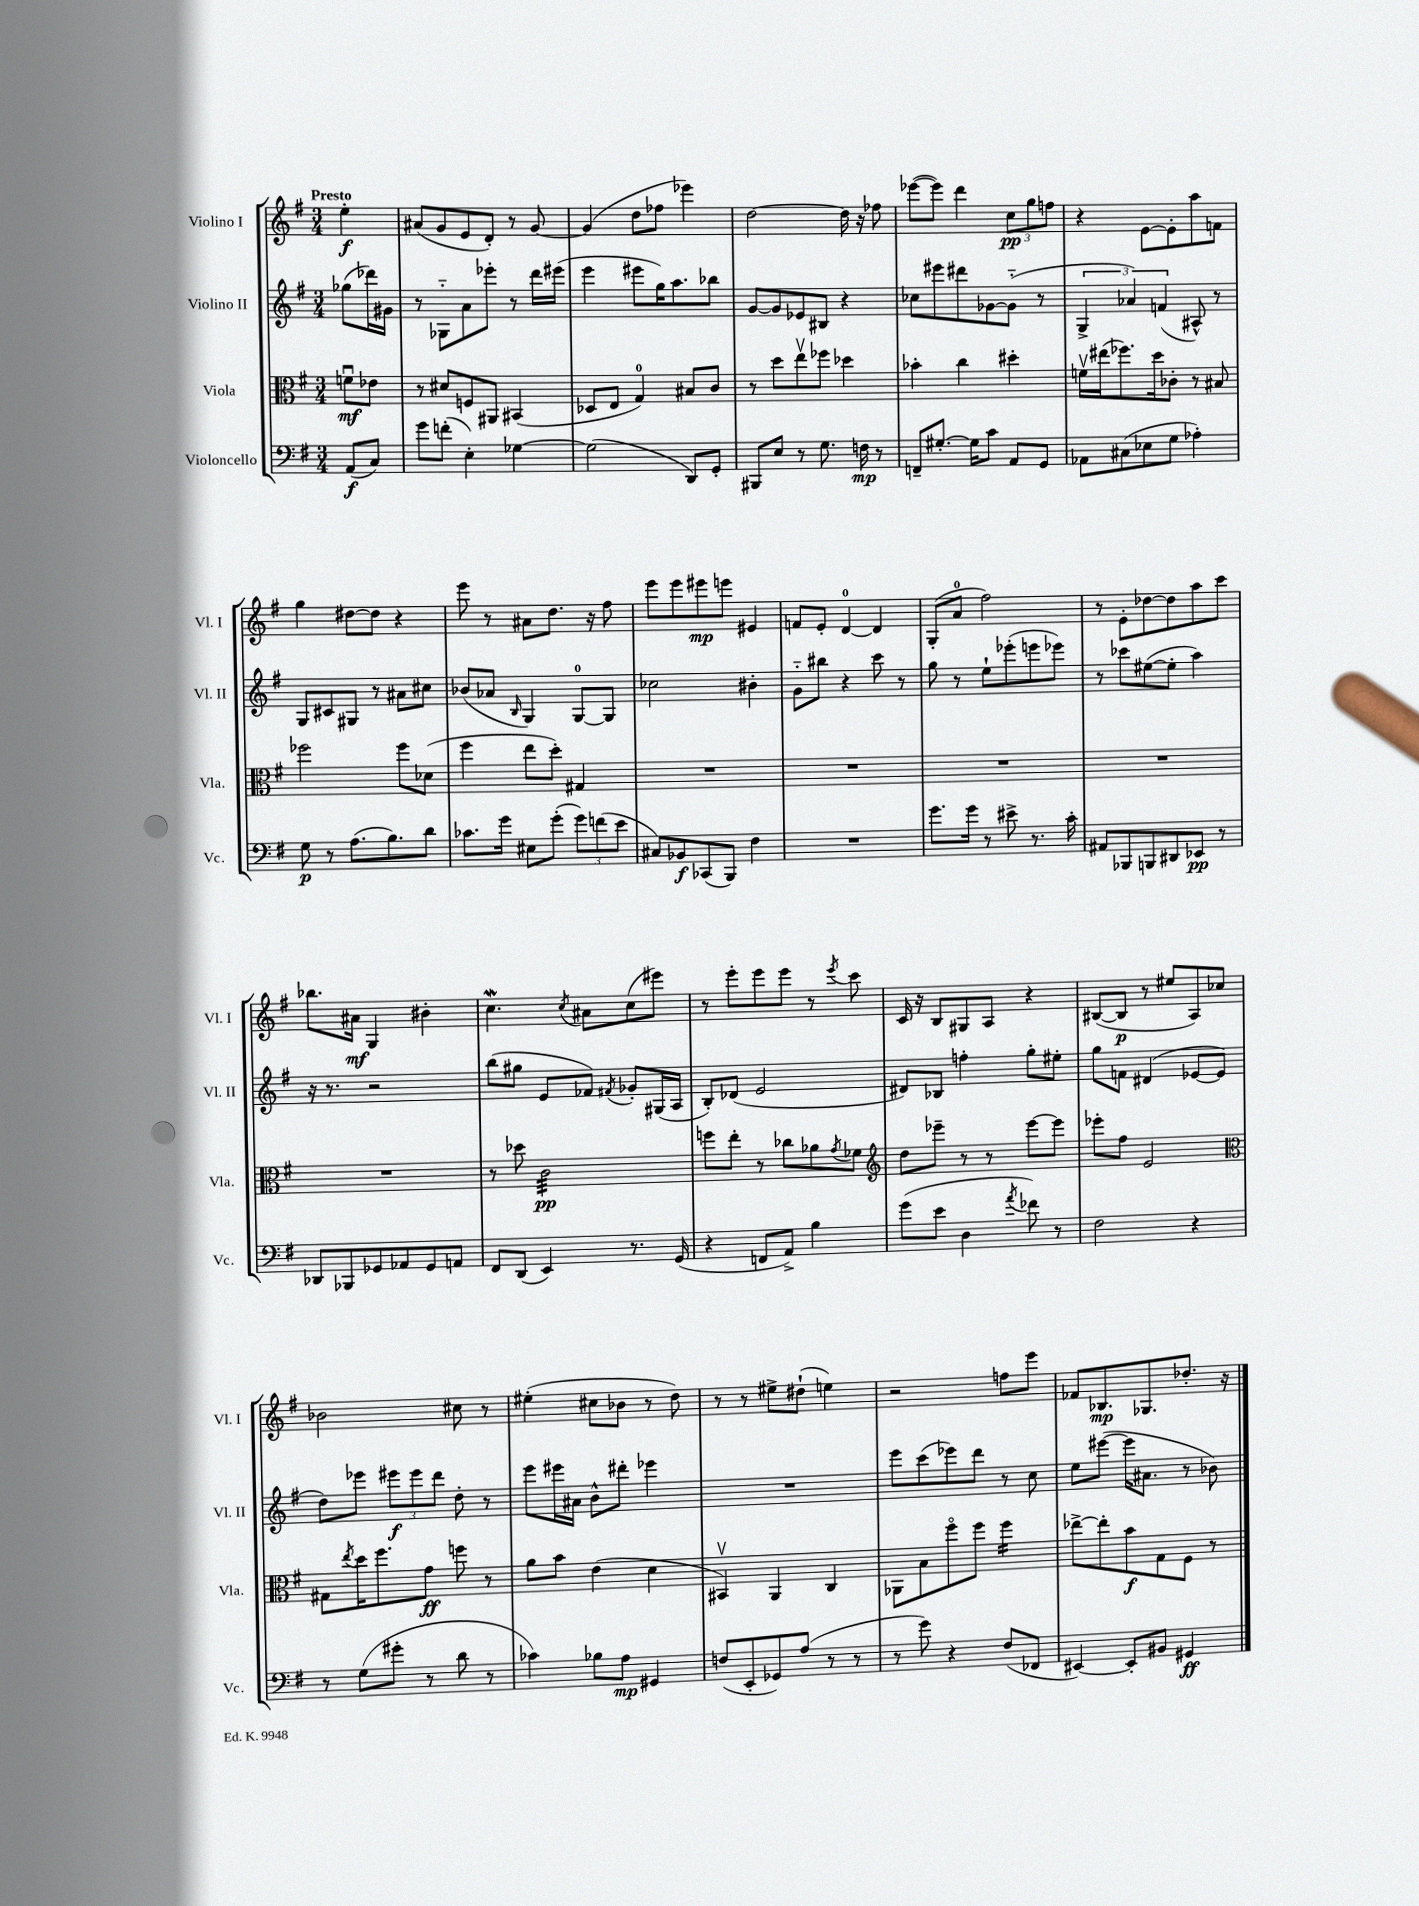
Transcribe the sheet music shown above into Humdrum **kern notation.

**kern	**kern	**kern	**kern
*staff4	*staff3	*staff2	*staff1
*clefF4	*clefC3	*clefG2	*clefG2
*k[f#]	*k[f#]	*k[f#]	*k[f#]
*M3/4	*M3/4	*M3/4	*M3/4
(8AA	8fu	(8gg-	4ee'
8C)	8e-	16ddd-)	.
.	.	16g#	.
=	=	=	=
8g	8r	8r	(8a#
(8f'	8d#	8G-'~	8g
4E')	8F	8a	8e
.	8AA#	8eee-'	8d')
[4G-	(4BB#	8r	8r
.	.	16ddd	[8g
.	.	(16eee#	.
=	=	=	=
(2G-]	8D-	4eee	(4g]
.	8E	.	.
.	4G)	8eee#	8dd
.	.	16gg)	8ff-
.	.	8.aa	.
8DD)	8B#	.	4eee-)
8GG'	8c	8bb-	.
=	=	=	=
8BBB#	8r	[8g	[2dd
8E	8dd	8g]	.
8r	8eev	8e-	.
8.G	8ff-	8B#	.
.	4dd-	4r	16dd]
16F	.	.	16r
8r	.	.	8ff-
=	=	=	=
8FF~	4b-'	8cc-	([8eee-
[8.G#'	.	8eee#	8eee-])
.	4cc	8ddd#	4ddd
16G#]	.	.	.
8c	.	[8g-	.
8AA	4dd#'	(8g-'~]	12cc
.	.	.	12gg
8GG	.	8r	.
.	.	.	12ff
=	=	=	=
8AA-	16fv	6G^	4r
.	(16ee#	.	.
(8C#	8.ff-)	.	.
.	.	6a-)	.
8E-	.	.	[8e
.	16dd	.	.
.	.	(6f	.
8G	8c-'	.	8e']
4A-')	8r	8A#^^)	8aa
.	8B#	8r	8f
=	=	=	=
8G	2ff-	8G	4gg
8r	.	8c#	.
(8.A	.	8G#	[8dd#
.	.	8r	8dd#]
8.B)	.	.	.
.	8ff-	8a#	4r
8d	(8d-	8cc#	.
=	=	=	=
8.c-	4ff#	(8b-	8eee
.	.	8a-	8r
16g	.	.	.
.	.	16qqB	.
8E#	8ee	4G)	8a#
(8g'	8dd')	.	8.dd
12g)	4G#	[8G	.
.	.	.	16r
(12f	.	.	.
.	.	8G]	8ff#
12e	.	.	.
=	=	=	=
8C#)	2.r	2cc-	8eee
8BB-	.	.	8eee
(8CC-	.	.	8eee#
8BBB)	.	.	8eee
4F#	.	4b#'	4e#
=	=	=	=
2.r	2.r	8g'~	8f
.	.	8bb#	8e'
.	.	4r	[4d
.	.	8ccc	4d]
.	.	8r	.
=	=	=	=
8.g	2.r	8gg	(8G'
.	.	8r	8a
16g	.	.	.
8r	.	8ee`	2ff#)
8e#^	.	(8eee-'	.
8.r	.	8eee	.
.	.	8eee-)	.
16c'	.	.	.
=	=	=	=
8AA#	2.r	8r	8r
8BBB-	.	8ccc-	8e'
8BBB	.	([8ee#	[8dd-
8DD#	.	8ee#']	8dd-]
8EE-	.	4aa)	8aa
8r	.	.	8ccc
=	=	=	=
8DD-	2.r	16r	8.bb-
.	.	8.r	.
8BBB-	.	.	.
.	.	.	16a#
8GG-	.	2r	4G
8AA-	.	.	.
8GG-	.	.	4b#'
8AA	.	.	.
=	=	=	=
8FF#	8r	(8bb	4.cc
(8DD	8dd-	8gg#	.
4EE)	2c	8e	.
.	.	.	8qcc
.	.	8f-)	8a#
.	.	8qf#	.
8.r	.	8g-'	(8cc
.	.	(16G#	8eee#)
(16GG	.	16A	.
=	=	=	=
4r	8ff	8B')	8r
.	8ee'	(8d-	8eee'
8FF	8r	2e	8eee
8AA^)	8cc-	.	8eee
4B	8a-	.	8r
.	8qg	.	8qeee
.	8f-	.	8ccc
=	=	=	=
*	*clefG2	*	*
(8g	8dd	8d#)	16c
.	.	.	16r
8e	8eee-~	8B-	8B
4D	8r	4ff'	8G#
.	8r	.	8A
8qa	.	.	.
8f-)	[8eee-	8gg'	4r
8r	8eee-]	8ee#'	.
=	=	=	=
2F#	8eee-'	8gg	([8B#
.	8ff#	8f	8B#]
.	2e	(4d#	8r
.	.	.	8ee#
4r	.	[8e-	8A)
.	.	8e-]	8cc-
=	=	=	=
*	*clefC3	*	*
8r	8G#	8dd)	2b-
.	8qee	.	.
(8G	16dd	8eee-	.
.	8.ff#	.	.
8g#'	.	12eee#	.
.	.	12eee#	.
8r	8g	.	.
.	.	12ddd	.
8d	8ff	8dd'	8cc#
8r	8r	8r	8r
=	=	=	=
4c-)	8a	8eee	(4ee#'
.	8b	16eee#	.
.	.	16a#	.
8B-	(4e	8b^^	8cc#
8A	.	8ddd#'	8b-
4GG#	4d	4eee-	8r
.	.	.	8dd)
=	=	=	=
(8F	4BB#v)	2.r	8r
8EE'	.	.	8r
8GG-)	4AA	.	8ee#^
(8A	.	.	(8dd#`
8r	4C	.	4ee)
8r	.	.	.
=	=	=	=
8r	8AA-	8eee	2r
8g)	8B	(8ccc	.
4r	8ff#o	8eee-)	.
.	8ff#	8ddd	.
(8F#	4ff#	8r	8ff
8FF-	.	8cc	8eee
=	=	=	=
[4EE#)	[8ee-^	8ee	8f-
.	8ee-']	([8eee#	8.B-
8EE#']	8b	16eee#]	.
.	.	8.a#	8.G-
8BB#	8G	.	.
4GG#	8F#	8r	8.dd-'
.	8r	8b-)	.
.	.	.	16r
==	==	==	==
*-	*-	*-	*-
